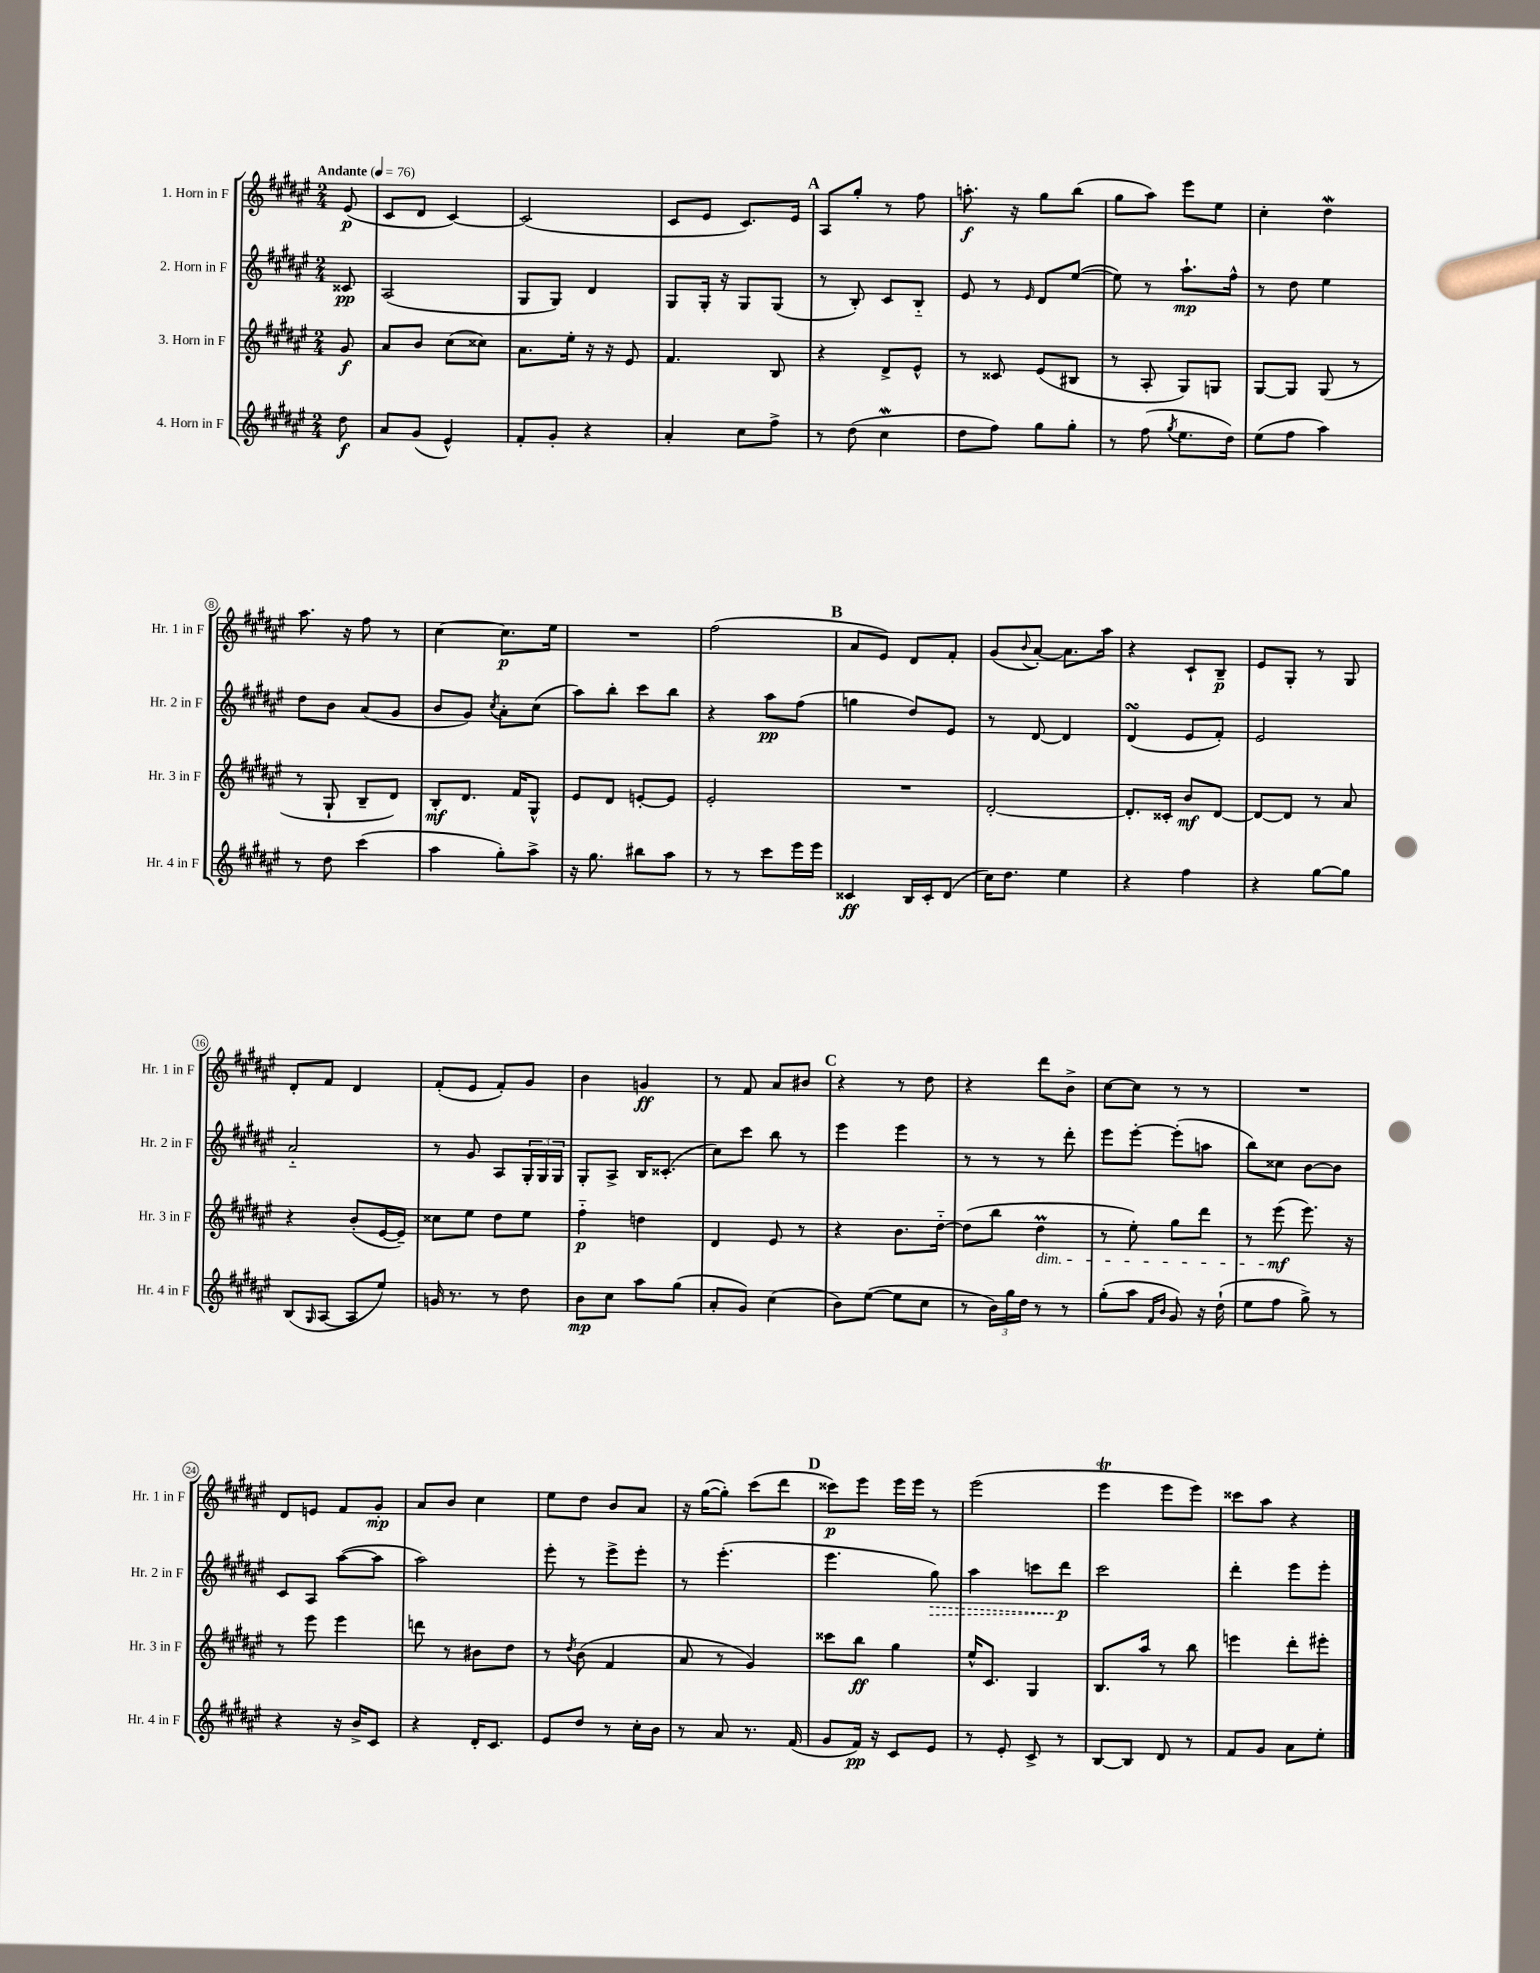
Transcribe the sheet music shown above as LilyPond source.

<<
\new StaffGroup <<
\new Staff = "s0" \with { instrumentName = "1. Horn in F" shortInstrumentName = "Hr. 1 in F" } {
    \clef treble \key fis \major \numericTimeSignature \time 2/4 \partial 8 \tempo "Andante" 4 = 76
    eis'8\p( |
    cis'8 dis'8 cis'4~) |
    cis'2( |
    cis'8 eis'8 cis'8.) eis'16 |
    \mark \markup { \bold "A" } ais8 gis''8-. r8 fis''8 |
    a''8.-.\f r16 gis''8 b''8( |
    gis''8 ais''8) eis'''8 eis''8 |
    cis''4-. dis''4\mordent |
    ais''8. r16 fis''8 r8 |
    cis''4~ cis''8.\p eis''16 |
    R2 |
    fis''2( |
    \mark \markup { \bold "B" } ais'8 eis'8) dis'8 fis'8-. |
    gis'8( \appoggiatura { b'8 } ais'8~-.) ais'8. ais''16 |
    r4 cis'8-! b8--\p |
    eis'8 gis8-. r8 gis8 |
    dis'8-. fis'8 dis'4 |
    fis'8-.( eis'8 fis'8-.) gis'8 |
    b'4 g'4\ff |
    r8 fis'8 ais'8 bis'8 |
    \mark \markup { \bold "C" } r4 r8 dis''8 |
    r4 dis'''8 b'8-> |
    cis''8~ cis''8 r8 r8 |
    R2 |
    dis'8 e'8 fis'8 gis'8-.\mp |
    ais'8 b'8 cis''4 |
    eis''8 dis''8 b'8 ais'8 |
    r16 gis''16~( gis''8-.) cis'''8( dis'''8 |
    \mark \markup { \bold "D" } cisis'''8\p) eis'''8 eis'''16 eis'''16 r8 |
    eis'''2( |
    eis'''4\trill eis'''8 eis'''8) |
    cisis'''8 ais''8 r4 \bar "|." |
}
\new Staff = "s1" \with { instrumentName = "2. Horn in F" shortInstrumentName = "Hr. 2 in F" } {
    \clef treble \key fis \major \numericTimeSignature \time 2/4 \partial 8
    cisis'8\pp |
    ais2( |
    gis8 gis8) dis'4 |
    gis8 gis16-. r16 gis8 gis8( |
    \mark \markup { \bold "A" } r8 b8-.) cis'8 b8-_ |
    eis'8 r8 \grace { eis'16 } dis'8 eis''8~( |
    eis''8) r8 ais''8.-!\mp fis''16-^ |
    r8 dis''8 eis''4 |
    dis''8 b'8 ais'8( gis'8 |
    b'8 gis'8) \acciaccatura { cis''8 } ais'8-. cis''8( |
    ais''8) b''8-. cis'''8 b''8 |
    r4 ais''8\pp fis''8( |
    \mark \markup { \bold "B" } g''4 dis''8) eis'8 |
    r8 dis'8~ dis'4 |
    dis'4\turn( eis'8 fis'8-.) |
    eis'2 |
    ais'2-_ |
    r8 gis'8 ais8 \tuplet 3/2 { gis16-. gis16 gis16 } |
    gis8-. ais8-> b16 cisis'8.-.( |
    cis''8) cis'''8 b''8 r8 |
    \mark \markup { \bold "C" } eis'''4 eis'''4 |
    r8 r8 r8 dis'''8-. |
    eis'''8 eis'''8~-. eis'''8-.( a''8 |
    b''8) cisis''8 b'8~ b'8 |
    cis'8 ais8 ais''8~( ais''8 |
    ais''2) |
    eis'''8-. r8 eis'''8-> eis'''8-. |
    r8 eis'''4.-.( |
    \mark \markup { \bold "D" } eis'''4. \once \override Hairpin.style = #'dashed-line gis''8\>) |
    ais''4 c'''8 dis'''8\p\! |
    cis'''2 |
    dis'''4-. eis'''8 eis'''8-. \bar "|." |
}
\new Staff = "s2" \with { instrumentName = "3. Horn in F" shortInstrumentName = "Hr. 3 in F" } {
    \clef treble \key fis \major \numericTimeSignature \time 2/4 \partial 8
    gis'8\f |
    ais'8 b'8 cis''8( cisis''8) |
    ais'8. eis''16-. r16 r16 eis'8 |
    fis'4. b8 |
    \mark \markup { \bold "A" } r4 dis'8-> eis'8-^ |
    r8 cisis'8 eis'8( bis8 |
    r8 ais8-. gis8) g8 |
    gis8~ gis8 gis8( r8 |
    r8 gis8-! b8-- dis'8) |
    b8-.\mf dis'8. fis'16 gis8-^ |
    eis'8 dis'8 e'8~-. e'8 |
    eis'2-. |
    \mark \markup { \bold "B" } R2 |
    dis'2~-. |
    dis'8.-. cisis'16-. b'8\mf dis'8~ |
    dis'8~ dis'8 r8 ais'8 |
    r4 b'8-.( eis'16~ eis'16--) |
    cisis''8 eis''8 dis''8 eis''8 |
    fis''4-_\p d''4 |
    dis'4 eis'8 r8 |
    \mark \markup { \bold "C" } r4 b'8. dis''16~-_ |
    dis''8( b''8 dis''4\prall\dim |
    r8 eis''8-.) gis''8 dis'''8 |
    r8 eis'''8\mf\!( eis'''8.) r16 |
    r8 eis'''8 eis'''4 |
    d'''8 r8 bis'8 dis''8 |
    r8 \acciaccatura { dis''8 } b'8( fis'4 |
    ais'8 r8 gis'4) |
    \mark \markup { \bold "D" } cisis'''8 b''8\ff gis''4 |
    eis''16-^ cis'8. gis4 |
    b8. ais''16 r8 b''8 |
    e'''4 dis'''8-. eis'''8-. \bar "|." |
}
\new Staff = "s3" \with { instrumentName = "4. Horn in F" shortInstrumentName = "Hr. 4 in F" } {
    \clef treble \key fis \major \numericTimeSignature \time 2/4 \partial 8
    dis''8\f |
    ais'8 gis'8( eis'4-^) |
    fis'8-. gis'8-. r4 |
    ais'4-. cis''8 fis''8-> |
    \mark \markup { \bold "A" } r8 dis''8( cis''4\mordent |
    dis''8 fis''8) gis''8 gis''8-. |
    r8 fis''8( \acciaccatura { gis''8 } eis''8. dis''16) |
    eis''8( fis''8 ais''4) |
    r8 dis''8 cis'''4( |
    ais''4 gis''8-.) ais''8-> |
    r16 gis''8. bis''8 ais''8 |
    r8 r8 cis'''8 eis'''16 eis'''16 |
    \mark \markup { \bold "B" } cisis'4\ff b16 cisis'16-. dis'8( |
    cis''16) dis''8. eis''4 |
    r4 fis''4 |
    r4 gis''8~ gis''8 |
    b8( \grace { gis16 } ais8~ ais8 eis''8) |
    g'16 r8. r8 dis''8 |
    b'8\mp cis''8 ais''8 gis''8( |
    ais'8-. gis'8) cis''4( |
    \mark \markup { \bold "C" } b'8) eis''8~( eis''8 cis''8 |
    r8 \tuplet 3/2 { b'16) gis''16 dis''16 } r8 r8 |
    gis''8-.( ais''8 \grace { fis'16 b'16 } gis'8) r16 dis''16-!( |
    eis''8 fis''8 gis''8->) r8 |
    r4 r16 b'16-> cis'8 |
    r4 dis'16-. cis'8. |
    eis'8 dis''8 r8 cis''16-. b'16 |
    r8 ais'8 r8. fis'16( |
    \mark \markup { \bold "D" } gis'8 fis'16\pp) r16 cis'8 eis'8 |
    r8 eis'8-. cis'8-> r8 |
    b8~ b8 dis'8 r8 |
    fis'8 gis'8 ais'8 eis''8-. \bar "|." |
}
>>
>>
\layout { \context { \Score \override BarNumber.stencil = #(make-stencil-circler 0.1 0.3 ly:text-interface::print) } }
